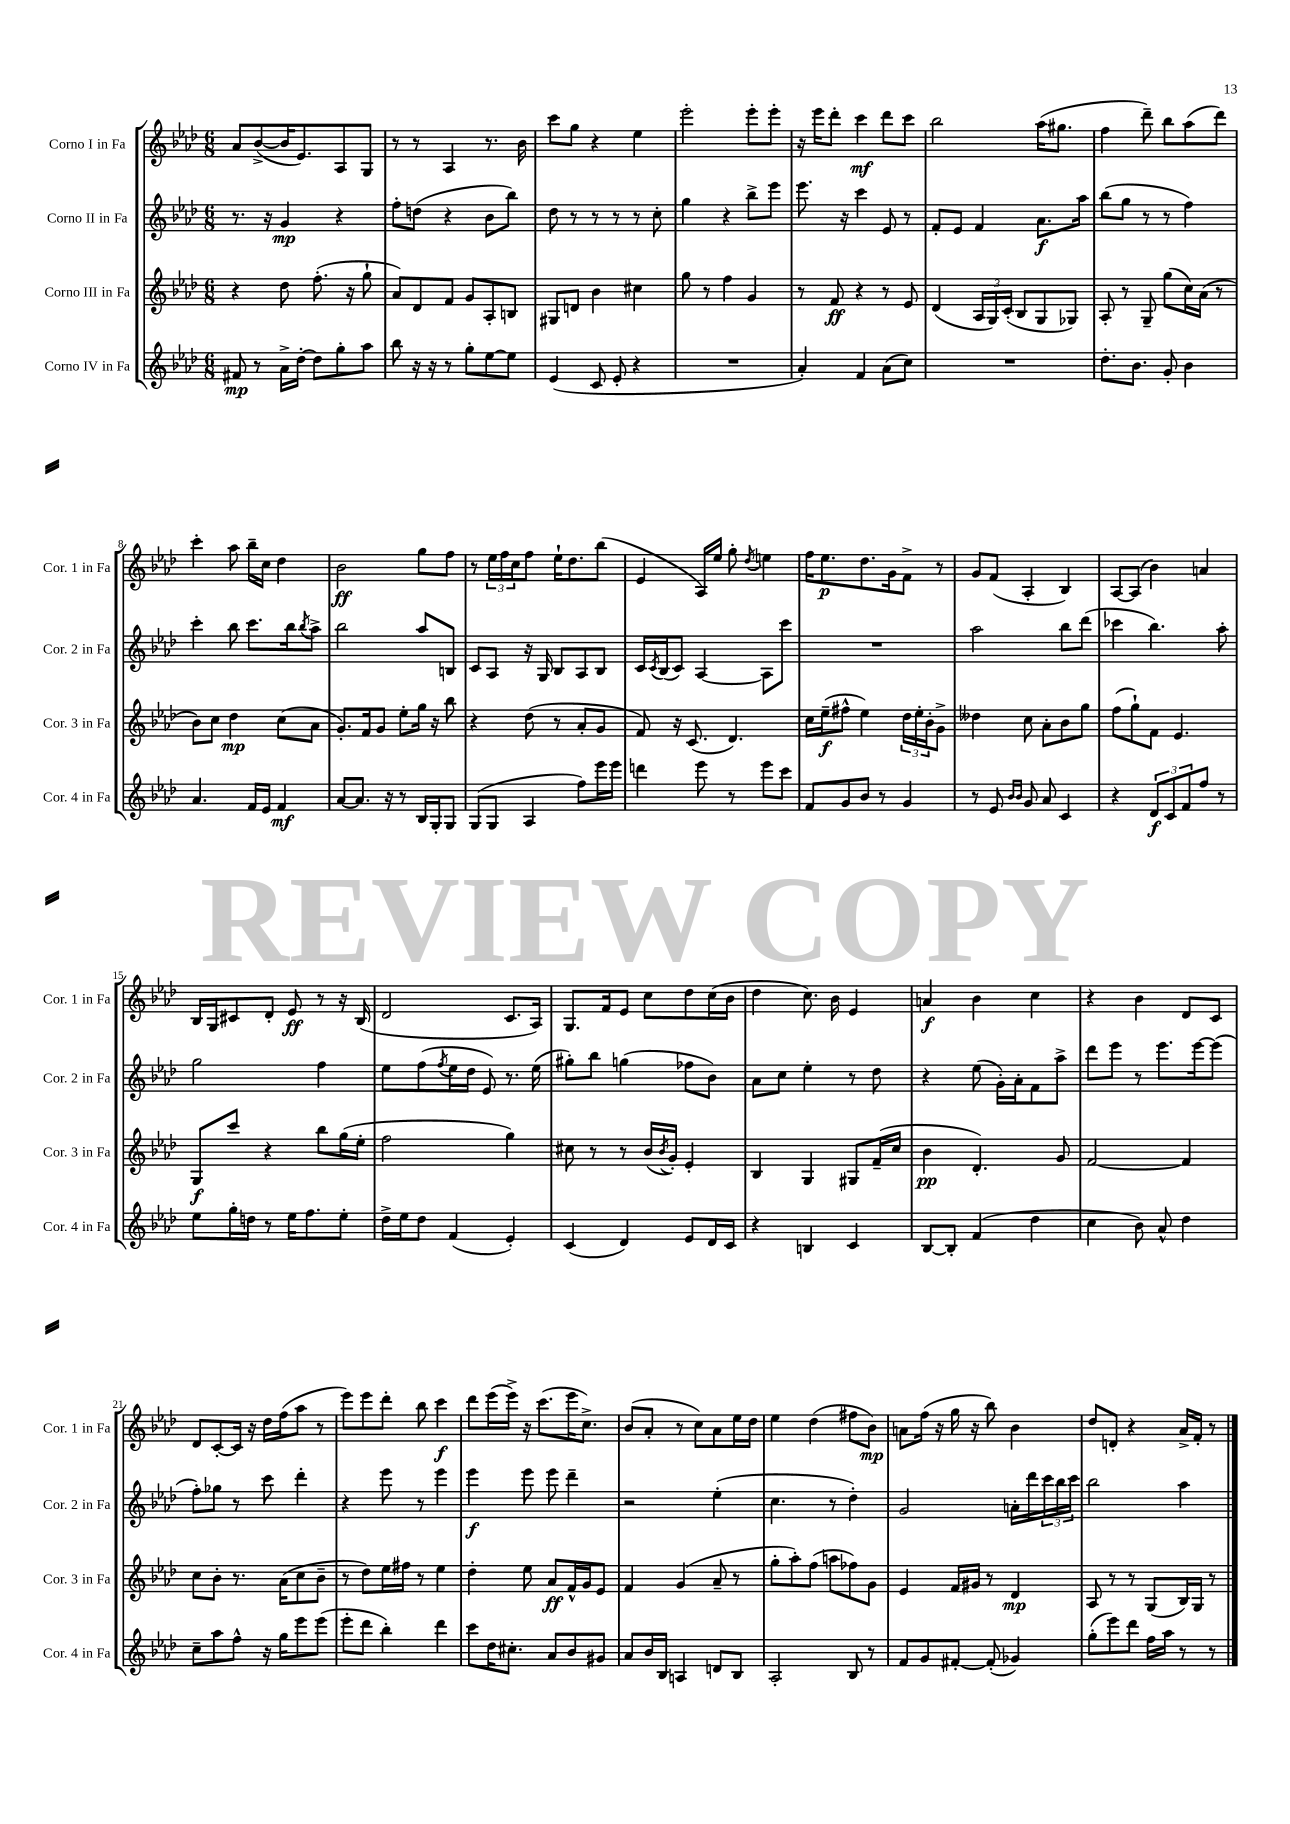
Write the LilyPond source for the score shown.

<<
\new StaffGroup <<
\new Staff = "s0" \with { instrumentName = "Corno I in Fa" shortInstrumentName = "Cor. 1 in Fa" } {
    \clef treble \key aes \major \numericTimeSignature \time 6/8
    aes'8 bes'8~->( bes'16 ees'8.) aes8 g8 |
    r8 r8 aes4 r8. bes'16 |
    c'''8 g''8 r4 ees''4 |
    ees'''2-. ees'''8-. ees'''8-. |
    r16 ees'''16 des'''8-. c'''4\mf des'''8 c'''8 |
    bes''2 aes''16( gis''8. |
    f''4 des'''8--) bes''8 aes''8( des'''8) |
    c'''4-. aes''8 bes''16-- c''16 des''4 |
    bes'2\ff g''8 f''8 |
    r8 \tuplet 3/2 { ees''16 f''16 c''16 } f''8 ees''16-! des''8. bes''8( |
    ees'4 aes16) ees''16 g''8-. \acciaccatura { des''8 } e''4 |
    f''16 ees''8.\p des''8. g'16 f'8-> r8 |
    g'8 f'8( aes4-. bes4) |
    aes8~ aes8( bes'4) a'4 |
    bes16 g16 cis'8 des'8-. ees'8\ff r8 r16 bes16( |
    des'2 c'8. aes16) |
    g8. f'16 ees'8 c''8 des''8 c''16( bes'16 |
    des''4 c''8.) bes'16 ees'4 |
    a'4\f bes'4 c''4 |
    r4 bes'4 des'8 c'8 |
    des'8 c'8~-. c'16 r16 des''16 f''16( aes''8 r8 |
    ees'''8) ees'''8 des'''8-. bes''8 c'''4\f |
    des'''8 ees'''16( ees'''16->) r16 c'''8.( ees'''16 c''8.->) |
    bes'8( aes'8-. r8 c''8) aes'8 ees''16 des''16 |
    ees''4 des''4( fis''8 bes'8\mp) |
    a'8 f''16( r16 g''16 r16 bes''8) bes'4 |
    des''8 d'8-. r4 aes'16-> f'16-. r8 \bar "|." |
}
\new Staff = "s1" \with { instrumentName = "Corno II in Fa" shortInstrumentName = "Cor. 2 in Fa" } {
    \clef treble \key aes \major \numericTimeSignature \time 6/8
    r8. r16 g'4\mp r4 |
    f''8-. d''8( r4 bes'8 bes''8) |
    des''8 r8 r8 r8 r8 c''8-. |
    g''4 r4 bes''8-> ees'''8 |
    ees'''8. r16 c'''4 ees'8 r8 |
    f'8-. ees'8 f'4 aes'8.\f aes''16 |
    bes''8( g''8 r8 r8 f''4) |
    c'''4-. bes''8 c'''8. bes''16 \acciaccatura { bes''8 } aes''8-> |
    bes''2 aes''8 b8 |
    c'8 aes8 r16 g16 bes8 aes8 bes8 |
    c'16 \acciaccatura { c'8 } bes16( c'8) aes4~ aes8 c'''8 |
    R2. |
    aes''2 bes''8 des'''8( |
    ces'''4 bes''4.) aes''8-. |
    g''2 f''4 |
    ees''8 f''8( \acciaccatura { f''8 } ees''16 des''16 ees'8) r8. ees''16( |
    gis''8-.) bes''8 g''4( fes''8 bes'8) |
    aes'8 c''8 ees''4-. r8 des''8 |
    r4 ees''8( g'16-.) aes'16-. f'8 aes''8-> |
    des'''8 ees'''8 r8 ees'''8. ees'''16~ ees'''8( |
    f''8-.) ges''8 r8 c'''8 des'''4-. |
    r4 ees'''8 r8 ees'''4 |
    ees'''4\f ees'''8 ees'''8 des'''4-- |
    r2 ees''4-.( |
    c''4. r8 des''4-.) |
    g'2 a'16-. des'''16 \tuplet 3/2 { c'''16 bes''16 c'''16 } |
    bes''2 aes''4 \bar "|." |
}
\new Staff = "s2" \with { instrumentName = "Corno III in Fa" shortInstrumentName = "Cor. 3 in Fa" } {
    \clef treble \key aes \major \numericTimeSignature \time 6/8
    r4 des''8 f''8.-.( r16 g''8-! |
    aes'8) des'8 f'8 g'8 aes8-. b8 |
    gis8 d'8 bes'4 cis''4 |
    g''8 r8 f''4 g'4 |
    r8 f'8\ff r4 r8 ees'8 |
    des'4( \tuplet 3/2 { aes16 g16) c'16-.( } bes8 g8 ges8) |
    aes8-. r8 g8-- g''8( c''16) aes'16( r8 |
    bes'8) c''8 des''4\mp c''8( aes'8 |
    g'8.-.) f'16 g'8 ees''8-. g''16 r16 bes''8 |
    r4 des''8( r8 aes'8-. g'8 |
    f'8) r16 c'8.( des'4.) |
    c''16 ees''16--\f( fis''8-^ ees''4) \tuplet 3/2 { des''16 ees''16-. bes'16-. } g'8-> |
    deses''4 c''8 aes'8-. bes'8 g''8 |
    f''8( g''8-!) f'8 ees'4. |
    g8\f c'''8 r4 bes''8 g''16( ees''16-. |
    f''2 g''4) |
    cis''8 r8 r8 bes'16( \acciaccatura { bes'8 } g'16-.) ees'4-. |
    bes4 g4 gis8 f'16--( c''16 |
    bes'4\pp des'4.-.) g'8 |
    f'2~ f'4 |
    c''8 bes'8-. r8. aes'16( c''8 bes'8-- |
    r8 des''8) ees''16 fis''16 r8 ees''4 |
    des''4-. ees''8 aes'8\ff f'16-^ g'16 ees'8 |
    f'4 g'4( aes'8-- r8 |
    g''8-. aes''8-.) f''8( a''8 fes''8) g'8 |
    ees'4 f'16 gis'16 r8 des'4\mp |
    aes8 r8 r8 g8( bes16) g16 r8 \bar "|." |
}
\new Staff = "s3" \with { instrumentName = "Corno IV in Fa" shortInstrumentName = "Cor. 4 in Fa" } {
    \clef treble \key aes \major \numericTimeSignature \time 6/8
    fis'8\mp r8 aes'16-> des''16~-. des''8 g''8-. aes''8 |
    bes''8 r16 r16 r8 g''8-. ees''8~ ees''8 |
    ees'4( c'8 ees'8-. r4 |
    R2. |
    aes'4-.) f'4 aes'8( c''8) |
    R2. |
    des''8.-. bes'8. g'8-. bes'4 |
    aes'4. f'16 ees'16 f'4\mf |
    aes'8~ aes'8. r16 r8 bes16 g16-. g8 |
    g8( g8 aes4 f''8) ees'''16 ees'''16 |
    d'''4 ees'''8 r8 ees'''8 c'''8 |
    f'8 g'8 bes'8 r8 g'4 |
    r8 ees'8 \grace { bes'16 bes'16 } g'8 aes'8 c'4 |
    r4 \tuplet 3/2 { des'8\f c'8 f'8 } f''8 r8 |
    ees''8 g''16-. d''16 r8 ees''16 f''8. ees''8-. |
    des''16-> ees''16 des''8 f'4( ees'4-.) |
    c'4( des'4) ees'8 des'16 c'16 |
    r4 b4 c'4 |
    bes8~ bes8-. f'4( des''4 |
    c''4 bes'8) aes'8-^ des''4 |
    c''8-- aes''8 f''8-^ r16 g''16 ees'''8 ees'''8( |
    ees'''8-. des'''8 bes''4-.) des'''4 |
    c'''8 des''16 cis''8.-. aes'8 bes'8 gis'8 |
    aes'8 bes'16 bes16 a4 d'8 bes8 |
    aes2-. bes8 r8 |
    f'8 g'8 fis'8~-. fis'8-.( ges'4) |
    g''8-.( ees'''8) des'''8 f''16 aes''16 r8 r8 \bar "|." |
}
>>
>>
